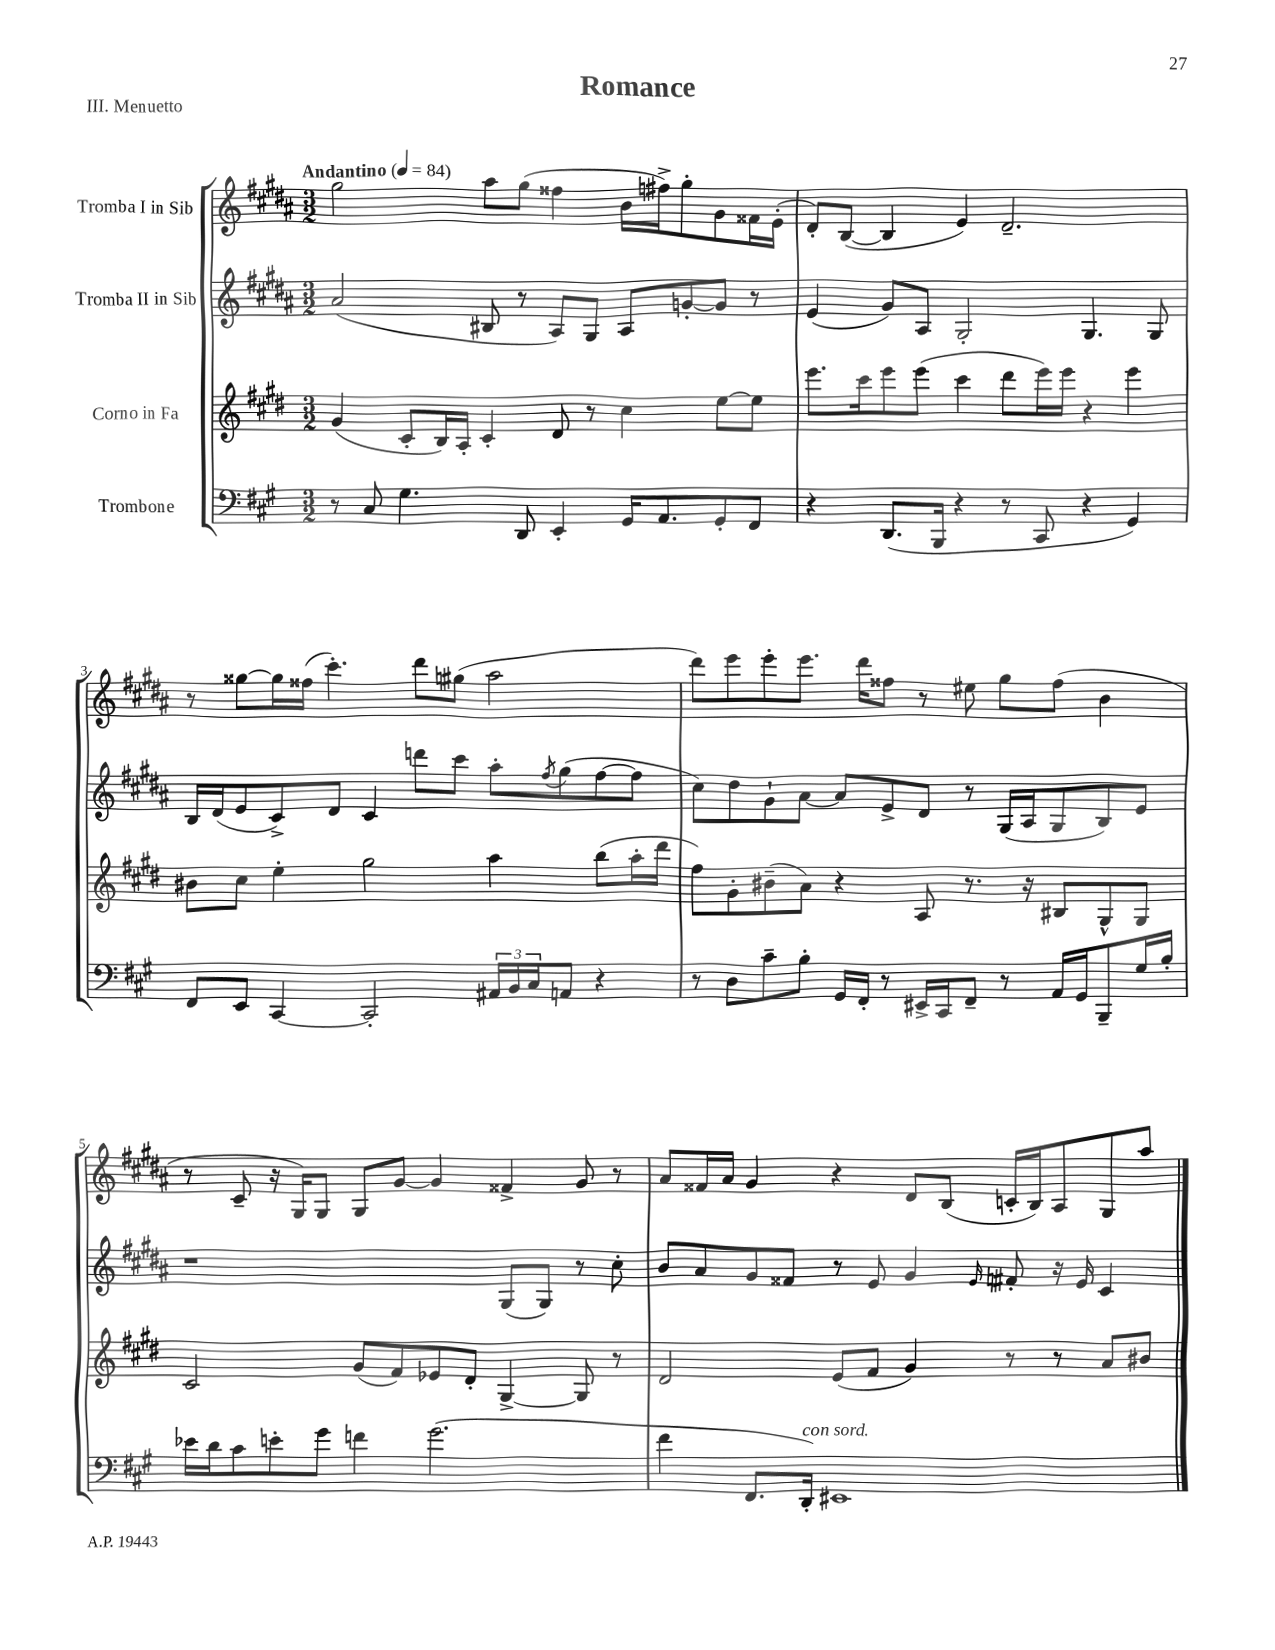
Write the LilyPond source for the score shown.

\header { title = "Romance" piece = "III. Menuetto" }
<<
\new StaffGroup <<
\new Staff = "s0" \with { instrumentName = "Tromba I in Sib" } {
    \clef treble \key b \major \numericTimeSignature \time 3/2 \tempo "Andantino" 4 = 84
    gis''2 ais''8 gis''8( fisis''4 b'16 fis''16->) gis''8-. gis'8 fisis'16 e'16-.( |
    dis'8-.) b8~( b4 e'4) dis'2.-- |
    r8 gisis''8~ gisis''16 fisis''16( cis'''4.-.) dis'''8 gis''8( ais''2 |
    dis'''8) e'''8 e'''8-. e'''8. dis'''16 fisis''8 r8 eis''8 gis''8 fisis''8( b'4 |
    r8 cis'8-- r16 gis16) gis8 gis8 gis'8~ gis'4 fisis'4-> gis'8 r8 |
    ais'8 fisis'16 ais'16 gis'4 r4 dis'8 b8( c'16-. b16) ais8 gis8 ais''8 \bar "|." |
}
\new Staff = "s1" \with { instrumentName = "Tromba II in Sib" } {
    \clef treble \key b \major \numericTimeSignature \time 3/2
    ais'2( bis8 r8 ais8) gis8 ais8 g'8~-. g'8 r8 |
    e'4( gis'8) ais8 gis2-. gis4. gis8 |
    b16 dis'16( e'8 cis'8->) dis'8 cis'4 d'''8 cis'''8 ais''8-. \acciaccatura { fis''8 } gis''8( fis''8~ fis''8 |
    cis''8) dis''8 gis'8-! ais'8~ ais'8 e'8-> dis'8 r8 gis16( ais16 gis8 b8) e'8 |
    r1 gis8( gis8) r8 cis''8-. |
    b'8 ais'8 gis'8 fisis'8 r8 e'8 gis'4 \grace { e'16 } fis'8-. r16 e'16 cis'4 \bar "|." |
}
\new Staff = "s2" \with { instrumentName = "Corno in Fa" } {
    \clef treble \key e \major \numericTimeSignature \time 3/2
    gis'4( cis'8-. b16) a16-. cis'4-. dis'8 r8 cis''4 e''8~ e''8 |
    e'''8. cis'''16 e'''8 e'''8( cis'''4 dis'''8 e'''16) e'''16 r4 e'''4 |
    bis'8 cis''8 e''4-. gis''2 a''4 b''8( a''16-. dis'''16 |
    fis''8) gis'8-. bis'8--( a'8) r4 a8 r8. r16 bis8 gis8-^ gis8 |
    cis'2 gis'8( fis'8) ees'8 dis'8-. gis4~-> gis8 r8 |
    dis'2 e'8( fis'8 gis'4) r8 r8 a'8 bis'8 \bar "|." |
}
\new Staff = "s3" \with { instrumentName = "Trombone" } {
    \clef bass \key a \major \numericTimeSignature \time 3/2
    r8 cis8 gis4. d,8 e,4-. gis,16 a,8. gis,8-. fis,8 |
    r4 d,8.( b,,16 r4 r8 cis,8 r4 gis,4) |
    fis,8 e,8 cis,4~ cis,2-. \tuplet 3/2 { ais,16 b,16 cis16 } a,8 r4 |
    r8 d8 cis'8-- b8-. gis,16 fis,16-. r8 eis,16-> cis,16 fis,8-- r8 a,16 gis,16 b,,8-- gis16 b16-. |
    ees'16 d'16 cis'8 e'8-. gis'8 f'4 gis'2.( |
    fis'4 fis,8. d,16-.^\markup { \italic "con sord." }) eis,1 \bar "|." |
}
>>
>>
